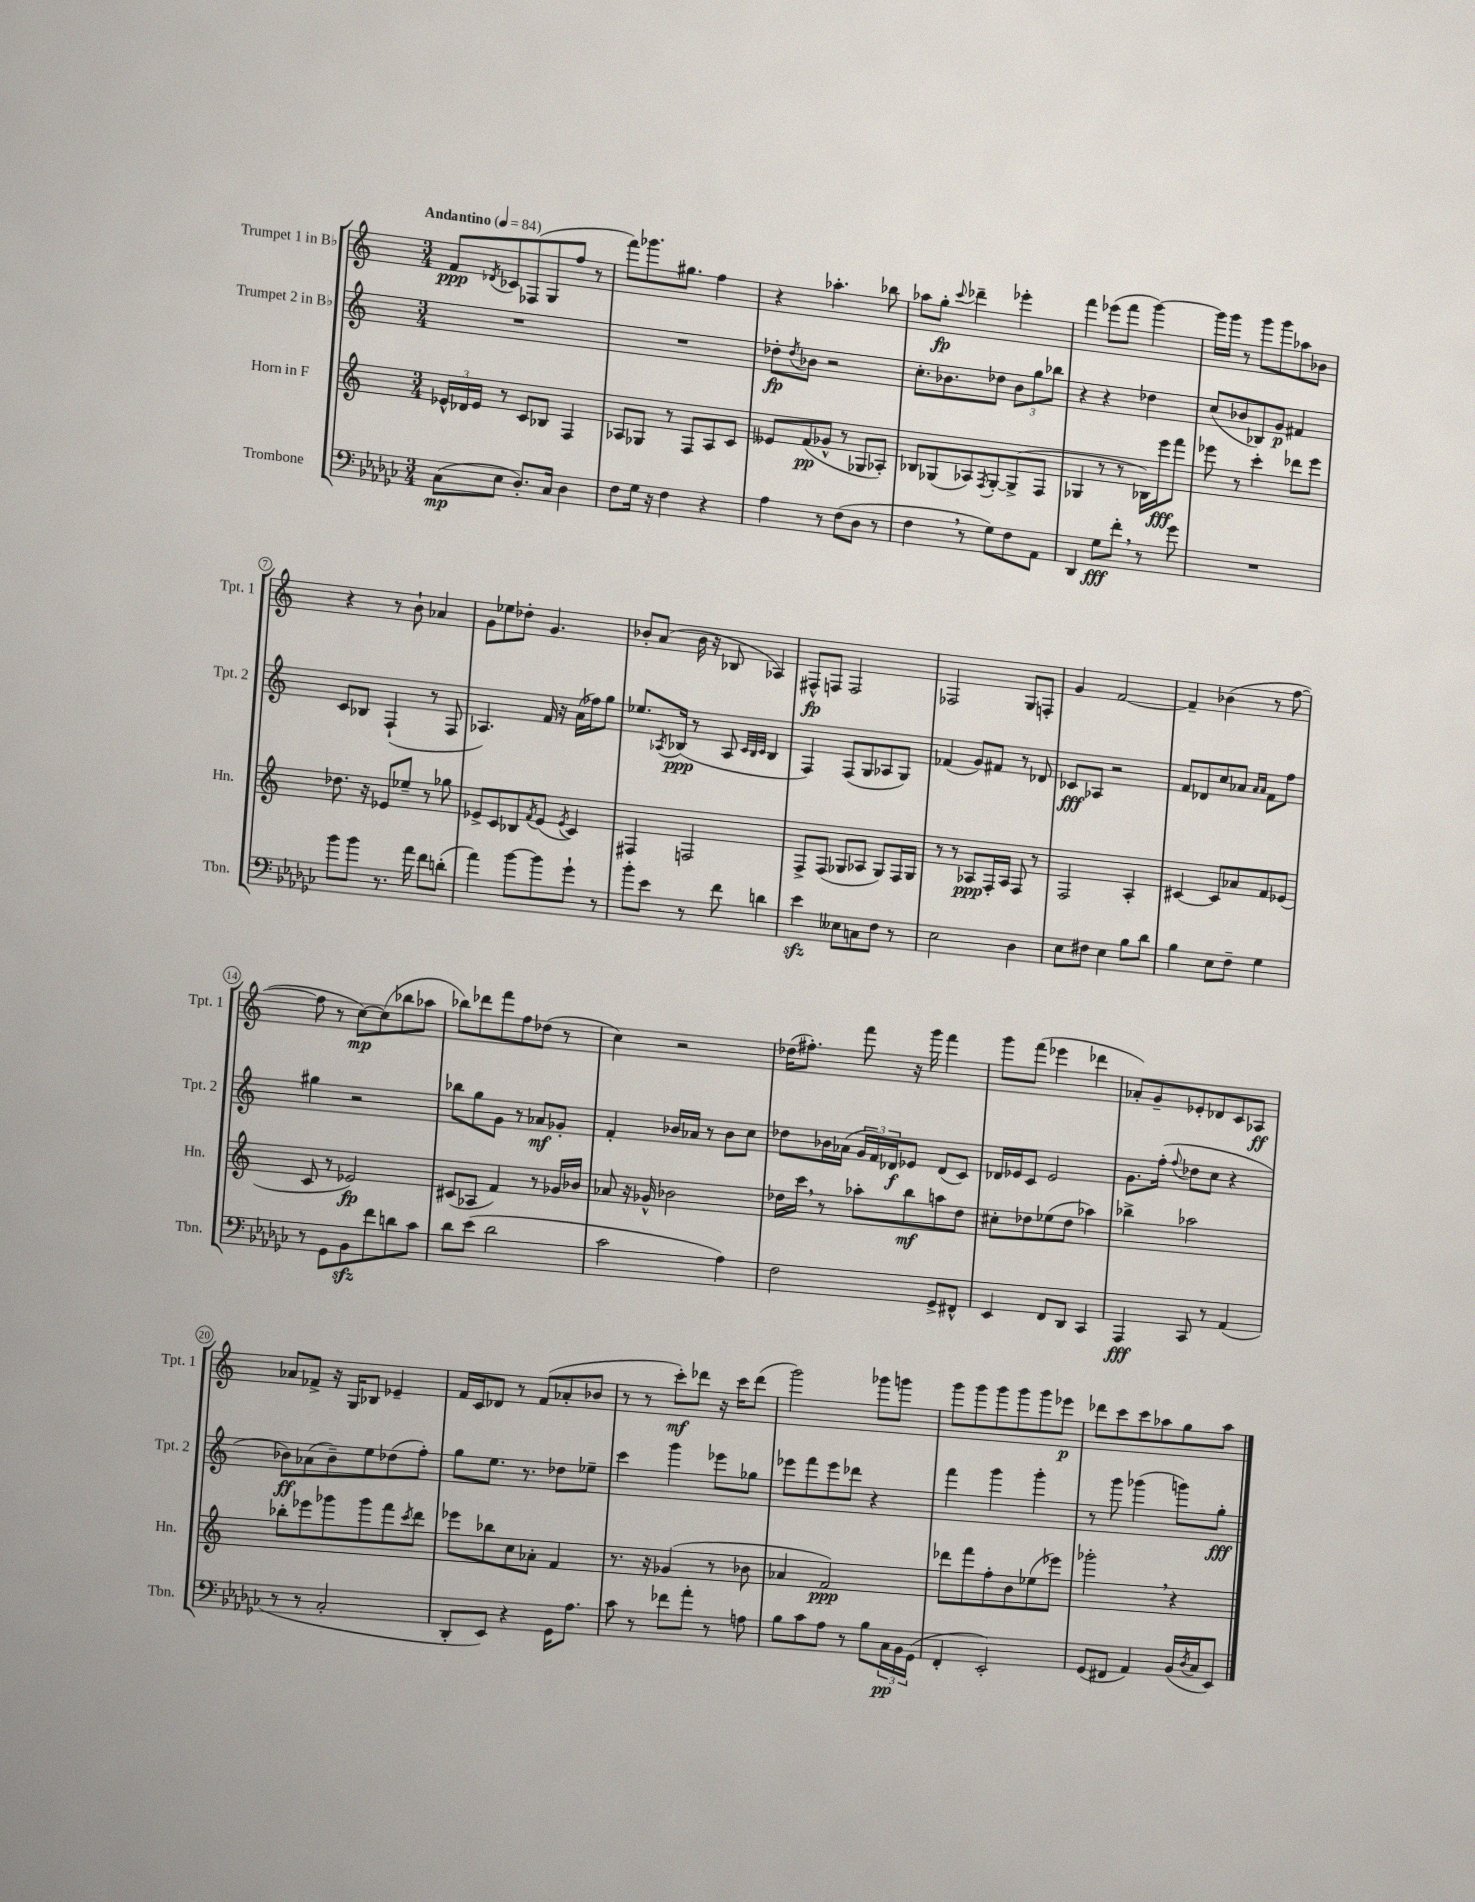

**kern	**kern	**kern	**kern
*staff4	*staff3	*staff2	*staff1
*clefF4	*clefG2	*clefG2	*clefG2
*k[b-e-a-d-g-c-]	*k[]	*k[]	*k[]
*M3/4	*M3/4	*M3/4	*M3/4
*MM84	*MM84	*MM84	*MM84
(8C-\L	24e-^^/LL	2.r	8f/L
.	24d-/	.	.
.	24e-/JJ	.	.
.	.	.	8qd-/
8E-\J	8r	.	8c-/
8.D-'/L)	8c/L	.	(8F-/
.	8B-/J	.	8G/
16C-/Jk	.	.	.
4D-\	4F/	.	8ff/J
.	.	.	8r
=	=	=	=
8F\L	8A-/L	2.r	8fff\L)
16G-\Jk	8G-/J	.	8.ggg-\
16r	.	.	.
4F\	8r	.	.
.	.	.	8.gg#\J
.	8F/L	.	.
4r	8A-/	.	4ff\
.	8c/J	.	.
=	=	=	=
4A-\	8e--/L	8dd-'\L	4r
.	.	8qdd-/	.
.	(8f/	8b-\J	.
8r	8g-^^/J	2r	4.aa-'\
(8F\L	8r	.	.
8D-\J	8G-/L	.	.
8r	8A-'/J)	.	8bb-\
=	=	=	=
4F\	8B-/L	8.cc'\L	8aa-\L
.	(8G-/	.	8gg'\J
.	.	8.b-\	.
.	.	.	8qqccc/
8r	8A-/)	.	4ddd-~\
.	8qF/	.	.
8G-\L)	[8G-'/	8dd-\J	.
8F\	(8G-^/]	12b-\L	4eee-'\
.	.	12gg\	.
8AA-\J	8F/J	.	.
.	.	12bb-\J	.
=	=	=	=
4DD-/	4G-/	4r	4fff\
8G-\L	8r	4r	(8eee-\L
8f'\J	8r	.	8fff\J
8r	16B-\LL)	4dd-\	[4ggg\)
.	16eee\J	.	.
8g-\	8fff\J	.	.
=	=	=	=
2.r	8eee-\	(8cc/L	16ggg\]LL
.	.	.	16ggg\JJ
.	8r	8b-/	8r
.	4ccc'\	8B-/)	8ggg\L
.	.	8g/J	8ggg\
.	8ddd-\L	4f#/	8aa-\
.	8eee-\J	.	8b-\J
=	=	=	=
8b-\L	8.dd-\	8c/L	4r
8b-\J	.	8B-/J	.
.	16r	.	.
8.r	8e-/L	(4F`/	8r
.	8ee-~/J	.	8b`\
16a-\	.	.	.
8f\L	8r	8r	4a-/
(8d'\J	8gg-\	8F/	.
=	=	=	=
4a-\)	8e-^/L	4.A-/)	8g\L
.	8c/	.	8ee-\
[8b-\L	8B-/	.	8dd-'\J
.	8qf/	.	.
8b-\]	(8e-/J	16f/	4.g/
.	.	16r	.
.	8qe-/	.	.
8g-`\J	4c/)	(16a\LL	.
.	.	16ff-\J)	.
8r	.	8gg\J	.
=	=	=	=
8b-'\L	4F#/	8.ee-/L	8b-'/L
8e-\J	.	.	(8a/J
.	.	8qA-/	.
.	.	(16B-/Jk	.
8r	2F/	8r	16b-\
.	.	.	16r
8f\	.	8A-/	8B-/
.	.	32qqc/LLL	.
.	.	32qqB-/	.
.	.	32qqc/JJJ	.
4d\	.	4B-/	4A-/)
=	=	=	=
4e-\	8F^/L	4F/)	8F#^^/L
.	(8F/J	.	8F/J
8E--\L	8G-/L	(8F/L	2F/
8C\	8A-/J	8G/	.
8F\J	8G-/L)	8A-/	.
8r	16F/L	8G/J)	.
.	16G-/JJ	.	.
=	=	=	=
2E-\	8r	(4f-/	2F-/
.	8r	.	.
.	8A-/L	8g/L)	.
.	16F'/L	8f#/J	.
.	16A-/JJ	.	.
4D-\	8F/	8r	8G/L
.	8r	8d-/	8F'/J
=	=	=	=
8E-\L	2F/	8c-/L	4g/
8F#\J	.	8A-/J	.
4E-\	.	2r	[2f/
8B-\L	4A'/	.	.
8d-\J	.	.	.
=	=	=	=
4B-\	[4c#/	8f/L	4f~/]
.	.	8d-/	.
8E-\L	8c#/]L	8cc/	(4b-\
8F~\J	8a-/	8a-/J	.
.	.	16qqa-/LL	.
.	.	16qqa-/JJ	.
4G-\	8f/	8f\L	8r
.	(8e-/J	8ff\J	[8ff\
=	=	=	=
8r	8c/	4gg#\	8ff\]
8GG-\L	8r	.	8r
8BB-\	2e-/)	2r	[8cc\L)
8f\	.	.	(8cc\]
8d\	.	.	8bb-\
8c-\J	.	.	8aa-\J
=	=	=	=
8d-\L	(8c#/L	8bb-\L	8bb-\L)
(8e-\J	8A-/J	8gg\	8ddd-\
2d-\	4f/)	8g\J	8fff\
.	.	8r	8ff\
.	8r	8a-/L	(8dd-\J
.	16g-/LL	8g-'/J	8r
.	16b-/JJ	.	.
=	=	=	=
2c-\	8a-/	4f'/	4cc\)
.	16r	.	.
.	16g-^^/	.	.
.	2b-\	16b-/LL	2r
.	.	16a-/JJ	.
.	.	8r	.
4A-\)	.	8b-\L	.
.	.	8cc\J	.
=	=	=	=
2F\	16dd-\LL	8dd-\L	(16dd-\LK
.	16ccc\JJ	.	8.ff#'\J)
.	8r	16b-\L	.
.	.	(16a-\JJ	.
.	8aa-'\L	24g/LL	8fff\
.	.	24f/)	.
.	.	24d-/J	.
.	8bb\	8e-/J	16r
.	.	.	16ggg\
8GG-^/L	8aa\	(8d-/L	4fff\
8FF#^^/J	8dd-\J	8c/J)	.
=	=	=	=
4EE-/	8cc#'\L	16d-/LL	8ggg\L
.	.	16e-/J	.
.	8dd-\	8c/J	(8fff\J
8FF/L	(8ee-\	2e-/	4eee-\
8DD-/J	8dd-\J	.	.
4CC-/	4aa-\)	.	4ddd-\
=	=	=	=
4AAA-/	4bb-^\	8.g\L	8a-'/L)
.	.	.	8g~/
.	.	(16ff'\Jk	.
.	.	8qqff/	.
8CC-/	2aa-\	8dd-\L	8e-'/
8r	.	8cc\J	8d-/
(4AA-/	.	4r	8c/
.	.	.	8A-/J
=	=	=	=
8r	8bb-'\L	8b-\L)	8a-/L
8r	8eee-\	(8a-\	8f-^/J
2C-'/	8ggg-\	8b-~\)	16r
.	.	.	16G/LK
.	8ggg-\	8ee\	8B-/J
.	8fff\	(8dd-\	4e-~/
.	8qccc/	.	.
.	8ddd\J	8ff'\J)	.
=	=	=	=
8DD-'/L	8eee-\L	8gg\L	16f/LL
.	.	.	16c/J
8EE-/J)	8bb-\	8.ee\J	8d-/J
4r	8cc\	.	8r
.	.	8.r	.
.	8a-'\J	.	(8f/L
16GG-\LK	4f/	8dd-\L	8a-'/
8.A-\J	.	.	.
.	.	8ee-~\J	8b-/J
=	=	=	=
8c-\	8.r	4ccc\	8r
8r	.	.	8r
.	16r	.	.
8f-\L	(4g-/	4ggg\	8ccc'\L)
8a-'\J	.	.	8ddd-\J
8r	8r	8eee-\L	16r
.	.	.	16ccc\LK
8A\	8b-\	8gg-\J	(8ddd-\J
=	=	=	=
8B-\L	4a-/	8eee-\L	2ggg\)
8c-\	.	8fff\	.
8A-\J	2f/)	8eee-\	.
8r	.	8ddd-\J	.
8B-\L	.	4r	8ggg-\L
24C-\L	.	.	8ggg\J
24BB-\	.	.	.
(24GG-\JJ	.	.	.
=	=	=	=
4FF'/	8ddd-\L	4fff\	8ggg\L
.	8fff\	.	8ggg\
2EE-'/)	8ff'\	4ggg\	8ggg\
.	8b\	.	8ggg\
.	(8ee-\	4ggg'\	8ggg\
.	8eee-\J)	.	8eee-\J
=	=	=	=
(8GG-/L	2ggg-'\	8r	8ddd-\L
8FF#/J	.	8ggg\	8ccc\
4AA-/)	.	(4ggg-\	8ccc\
.	.	.	8aa-\
(16BB-/LL	4r	8ggg\L)	8gg\
8qD-/	.	.	.
16C-/J	.	.	.
8EE-/J)	.	8gg'\J	8aa-\J
==	==	==	==
*-	*-	*-	*-
